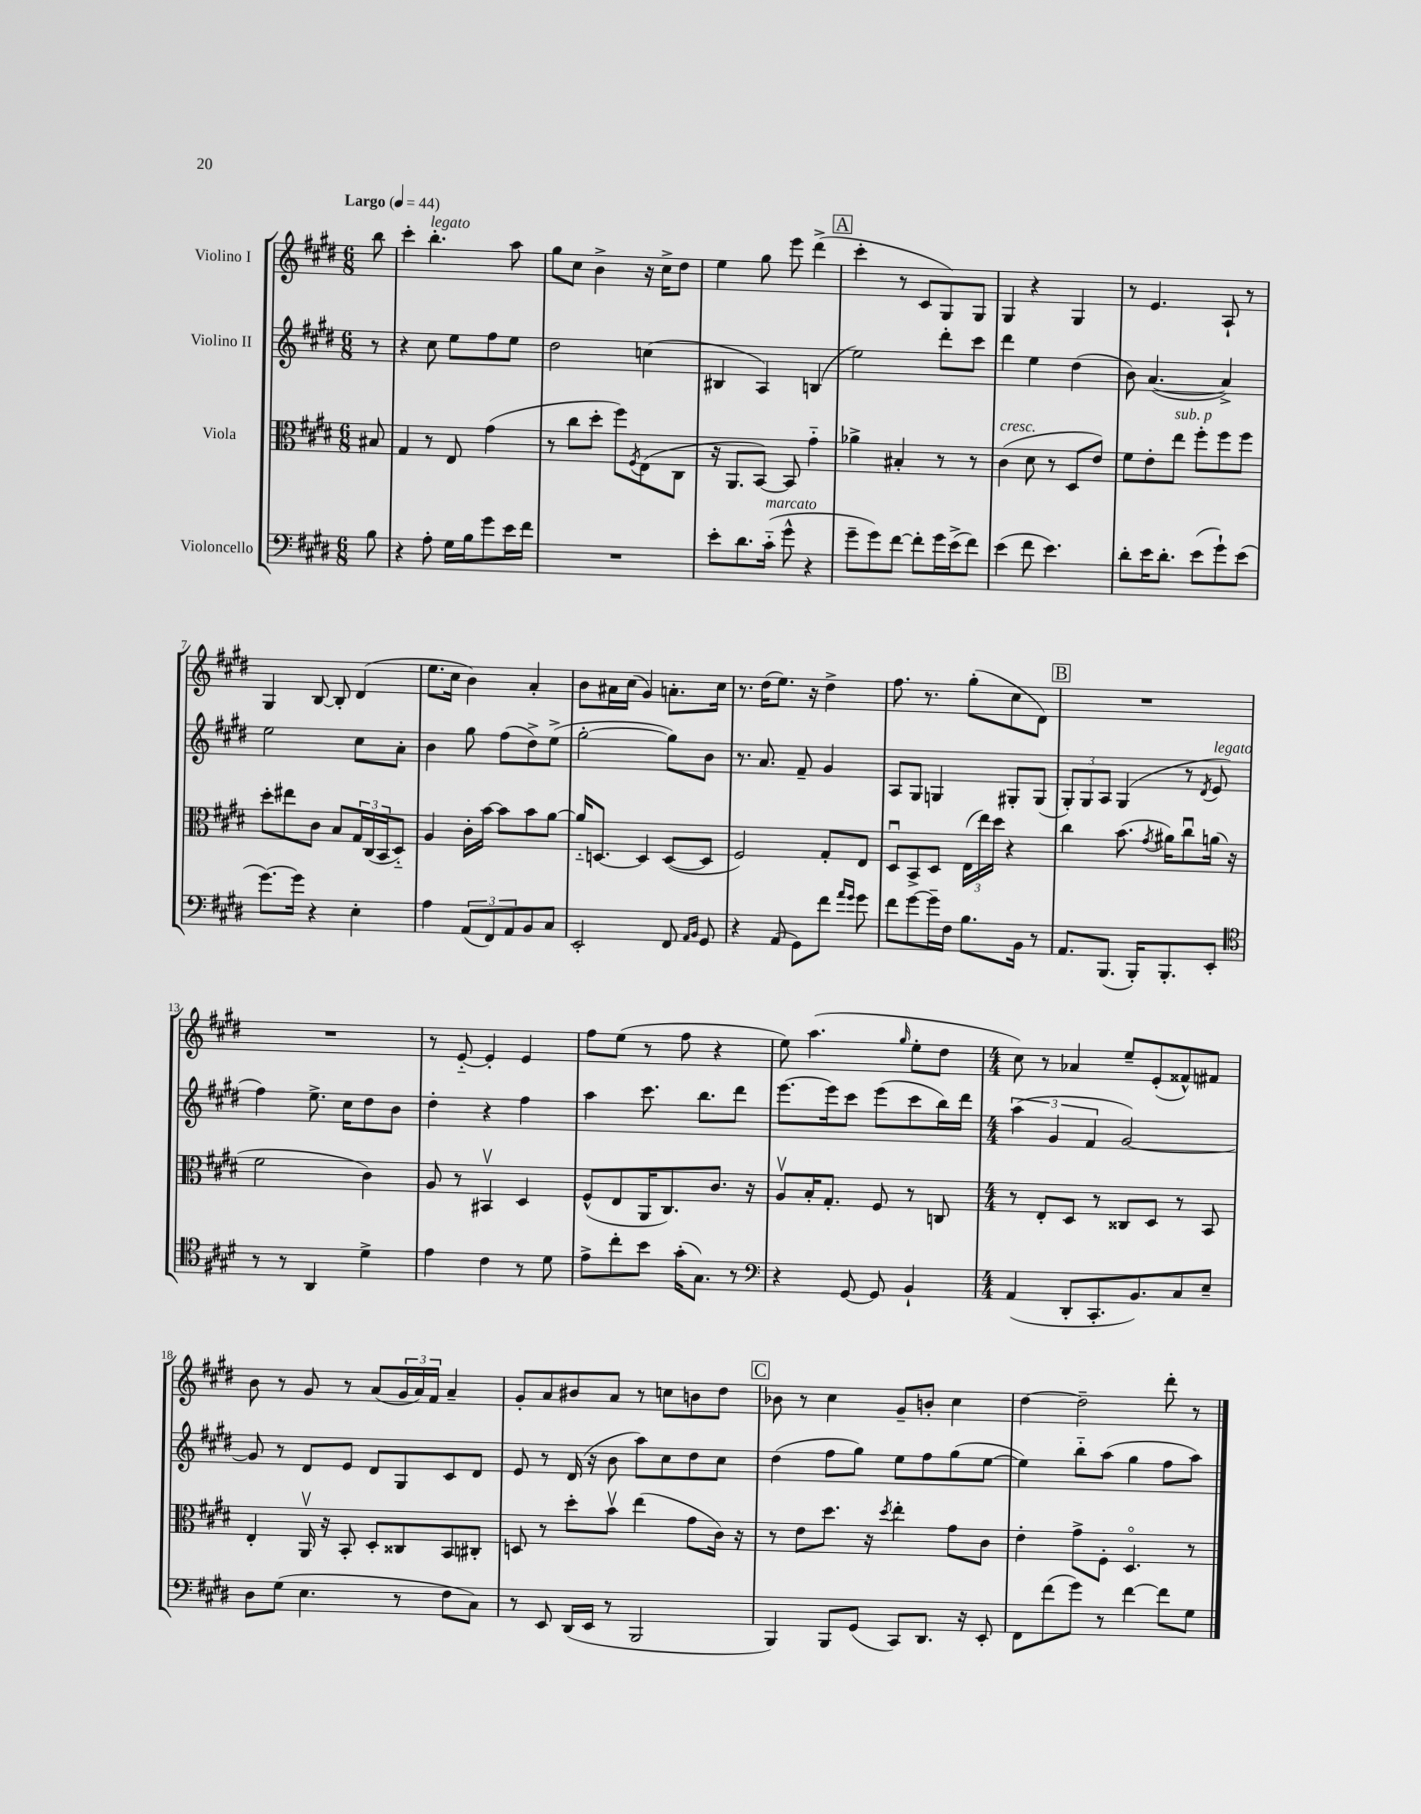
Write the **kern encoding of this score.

**kern	**kern	**kern	**kern
*part4	*part3	*part2	*part1
*staff4	*staff3	*staff2	*staff1
*I"Violoncello	*I"Viola	*I"Violino II	*I"Violino I
*clefF4	*clefC3	*clefG2	*clefG2
*k[f#c#g#d#]	*k[f#c#g#d#]	*k[f#c#g#d#]	*k[f#c#g#d#]
*M6/8	*M6/8	*M6/8	*M6/8
*MM44	*MM44	*MM44	*MM44
=	=	=	=
!	!	!	!LO:TX:a:B:t=Largo
8B\	8B#X/	8r	8bb\
=1	=1	=1	=1
4r	4G#/	4r	4ccc#'\
!	!	!	!LO:TX:a:i:t=legato
8A'\	8r	8cc#\	4.bb'\
16G#\LL	8E/	8ee\L	.
16B\J	.	.	.
8g#\	(4g#\	8ff#\	.
16e\L	.	8ee\J	8aa\
16f#\JJ	.	.	.
=2	=2	=2	=2
2.r	8r	2dd#\	8gg#\L
.	8cc#\L	.	8cc#\J
.	8dd#'\J	.	4b^\
.	8ff#\L)	.	.
.	8qF#/	.	.
.	(8E\	(4ccn\	16r
.	.	.	16cc#^\KL
.	8C#\J	.	8dd#\J
=3	=3	=3	=3
8e'\L	16r	4B#X/	4ee\
.	8.AA/L	.	.
8.d#\	.	.	.
.	[8BB/J)	4A/)	8gg#\
!LO:TX:a:i:t=marcato	!	!	!
(16c#\Jk	.	.	.
8g#^^\	8BB/]	.	8eee\
4r	4g#\	(4Bn/	(4ddd#^\
!!LO:REH:place=s1:t=A
=4	=4	=4	=4
8g#~\L	4a-X^\	2ee\)	4ccc#'\
8g#\)	.	.	.
[8f#\J	4B#X'/	.	8r
8f#'\L]	.	.	8c#/L
16g#\L	8r	8ddd#'\L	8G#/)
(16e^\J	.	.	.
8f#\J)	8r	8ccc#\J	8G#/J
=5	=5	=5	=5
!	!LO:TX:a:i:t=cresc.	!	!
(4e\	(4c#\	4ddd#\	4G#/
8f#\	8d#\	4ee\	4r
4.e\)	8r	.	.
.	8D#/L	(4dd#\	4G#/
.	8e/J)	.	.
=6	=6	=6	=6
8d#'\L	8f#\L	8b\)	8r
16e\K	8e'\	([4.a/	4.e/
8.d#'\J	.	.	.
!	!LO:TX:a:i:t=sub. p	!	!
.	8ee\J	.	.
(8e\L	8ff#'\L	.	.
8g#`\)	8ff#\	4a^/])	8A`/
(8e\J	8ff#\J	.	8r
!!LO:LB:g=z
=7	=7	=7	=7
[8.g#\L)	8dd#'\L	2ee\	4G#/
.	8ee#X\	.	.
16g#\Jk]	.	.	.
4r	8c#\J	.	[8B/
.	8B/L	.	8B'/]
4E'\	24G#/L	8cc#\L	(4d#/
.	(24C#/	.	.
.	24BB/J	.	.
.	8D#/J)	8a'\J	.
=8	=8	=8	=8
4A\	4A/	4b\	8.ee\L
.	.	.	16cc#\Jk
(12AA/L	16c#'\LL	8gg#\	4b\)
.	[16b\JJ	.	.
12FF#/)	.	.	.
.	8b\L]	(8ff#\L	.
12AA/	.	.	.
8BB/	8b\	8dd#^\)	4a'/
8C#/J	[8a\J	(8ee^\J	.
=9	=9	=9	=9
2EE'/	16a/KL]	[2gg#'\	8b\L
.	[8.Dn/J	.	.
.	.	.	16a#X\L
.	.	.	(16cc#\JJ
.	4D/]	.	4g#/)
8FF#/	([8D/L	8gg#\L])	8.an'\L
16qqAA/LL	.	.	.
16qqBB/JJ	.	.	.
8GG#/	8D/J]	8b\J	.
.	.	.	16cc#\Jk
=10	=10	=10	=10
4r	2F#/)	8.r	8.r
.	.	8.a/	(16dd#\KL
(8AA/	.	.	8.ee\J)
8GG#\L)	.	8f#~/	.
.	.	.	16r
8f#\J	8G#'/L	4g#/	4dd#^\
16qqa/LL	.	.	.
16qqg#/JJ	.	.	.
8g#\	8E/J	.	.
=11	=11	=11	=11
8f#\L	8D#u/L	8A/L	8.ff#\
[8g#\	8BB^/	8G#/J	.
.	.	.	8.r
16g#~\L]	8D#/J	4Gn/	.
16F#\JJ	.	.	.
8.B\L	(24E\LL	.	(8gg#'\L
.	24ee\)	.	.
.	24dd#\JJ	.	.
.	4r	8G#X'/L	8cc#\
16BB\Jk	.	.	.
8r	.	(8G#/J	8d#\J)
!!LO:REH:place=s1:t=B
=12	=12	=12	=12
8.AA/L	4cc#\	12G#'/L)	2.r
.	.	12G#/	.
.	.	12A/J	.
(8.BBB/J	.	.	.
.	(8.b\	(4G#/	.
16BBB'/KL)	.	.	.
.	8qg#/	.	.
8.BBB'/	16a#X\KL)	.	.
.	8cc#u\	8r	.
.	.	8qd#/	.
!	!	!LO:TX:a:i:t=legato	!
8EE'/J	(16an\Jk	8e/	.
.	16r	.	.
!!LO:LB:g=z
=13	=13	=13	=13
*clefC4	*	*	*
8r	2f#\	4ff#\)	2.r
8r	.	.	.
4AA/	.	8.ee^\	.
.	.	16cc#\KL	.
4d#^\	4c#\)	8dd#\	.
.	.	8b\J	.
=14	=14	=14	=14
4e\	8A/	4dd#'\	8r
.	8r	.	[8e/
4c#\	4BB#Xv/	4r	4e'/]
8r	4D#/	4ff#\	4e/
8d#\	.	.	.
=15	=15	=15	=15
8e^\L	(8F#^^/L	4aa\	8ff#\L
8cc#'\	8E/	.	(8ee\J
8b\J	16AA/K	8.ccc#\	8r
.	8.C#/)	.	.
(16g#'\KL	.	.	8ff#\
8.G#\J)	.	8.bb\L	.
.	8.c#/J	.	4r
8r	.	8ddd#\J	.
.	16r	.	.
=16	=16	=16	=16
*clefF4	*	*	*
4r	8Av/L	[8.eee\L	8ee\)
.	16B'/K	.	(4.aa\
.	8.G#'/J	16eee\k]	.
[8GG#/	.	8ccc#\J	.
8GG#/]	8F#/	(8eee\L	.
.	.	.	16qqgg#/
4BB`/	8r	8ccc#\	8ee'\L
.	8Cn/	16bb\L)	8dd#\J
.	.	16ddd#\JJ	.
=17	=17	=17	=17
*M4/4	*M4/4	*M4/4	*M4/4
(4AA/	8r	(6aa\	8cc#\)
.	8E'/L	.	8r
.	.	6g#/	.
8DD#'/L	8D#/J	.	4a-X/
.	.	6f#/	.
8.CC#'/	8r	.	.
.	8C##X/L	[2g#/)	8ee~/L
8.BB/)	.	.	.
.	8D#/J	.	(8e'/
8C#/	8r	.	8f##X^^/)
8E~/J	8BB/	.	8f#X/J
!!LO:LB:g=z
=18	=18	=18	=18
8D#\L	4E'/	8g#/]	8b\
(8G#\J	.	8r	8r
4.E\	16AAv/	8d#/L	8g#/
.	16r	.	.
.	8BB'/	8e/J	8r
.	8D#'/L	8d#/L	(8a/L
8r	8C##X/	8G#/	24g#/L
.	.	.	24a/)
.	.	.	24f#/JJ
8F#\L	8BB/	8c#/	4a~/
8C#\J)	8C#X'/J	8d#/J	.
=19	=19	=19	=19
8r	8Dn/	8e/	8g#'/L
8EE/	8r	8r	8a/
(16DD#/LL	8dd#'\L	(16d#/	8b#X/
16EE/JJ	.	16r	.
8r	8bv\J	8b\	8a/J
2BBB/	(4ee\	8aa\L)	8r
.	.	8cc#\	8ccn\L
.	8g#\L	8dd#\	8bn\
.	16c#\Jk)	8cc#\J	8dd#\J
.	16r	.	.
!!LO:REH:place=s1:t=C
=20	=20	=20	=20
4BBB/)	8r	(4dd#\	8b-X\
.	8e\L	.	8r
8BBB/L	8.dd#\J	8ff#\L	4cc#\
(8GG#/J	.	8gg#\J)	.
.	16r	.	.
.	8qdd#/	.	.
8CC#/L)	4ee'\	8ee\L	8g#~/L
8.DD#/J	.	8ff#\	8bn'/J
.	8g#\L	(8gg#\	4cc#\
16r	.	.	.
8EE'/	8c#\J	[8ee\J	.
=21	=21	=21	=21
8FF#\L	4e'\	4ee\])	[4dd#\
(8f#\	.	.	.
8g#\J)	8g#^\L	8bb\L	2dd#~\]
8r	8F#'\J	(8aa\J	.
[4f#\	4.D#/	4gg#\	.
8f#\L]	.	8ff#\L	8ddd#'\
8G#\J	8r	8aa\J)	8r
==	==	==	==
*-	*-	*-	*-
